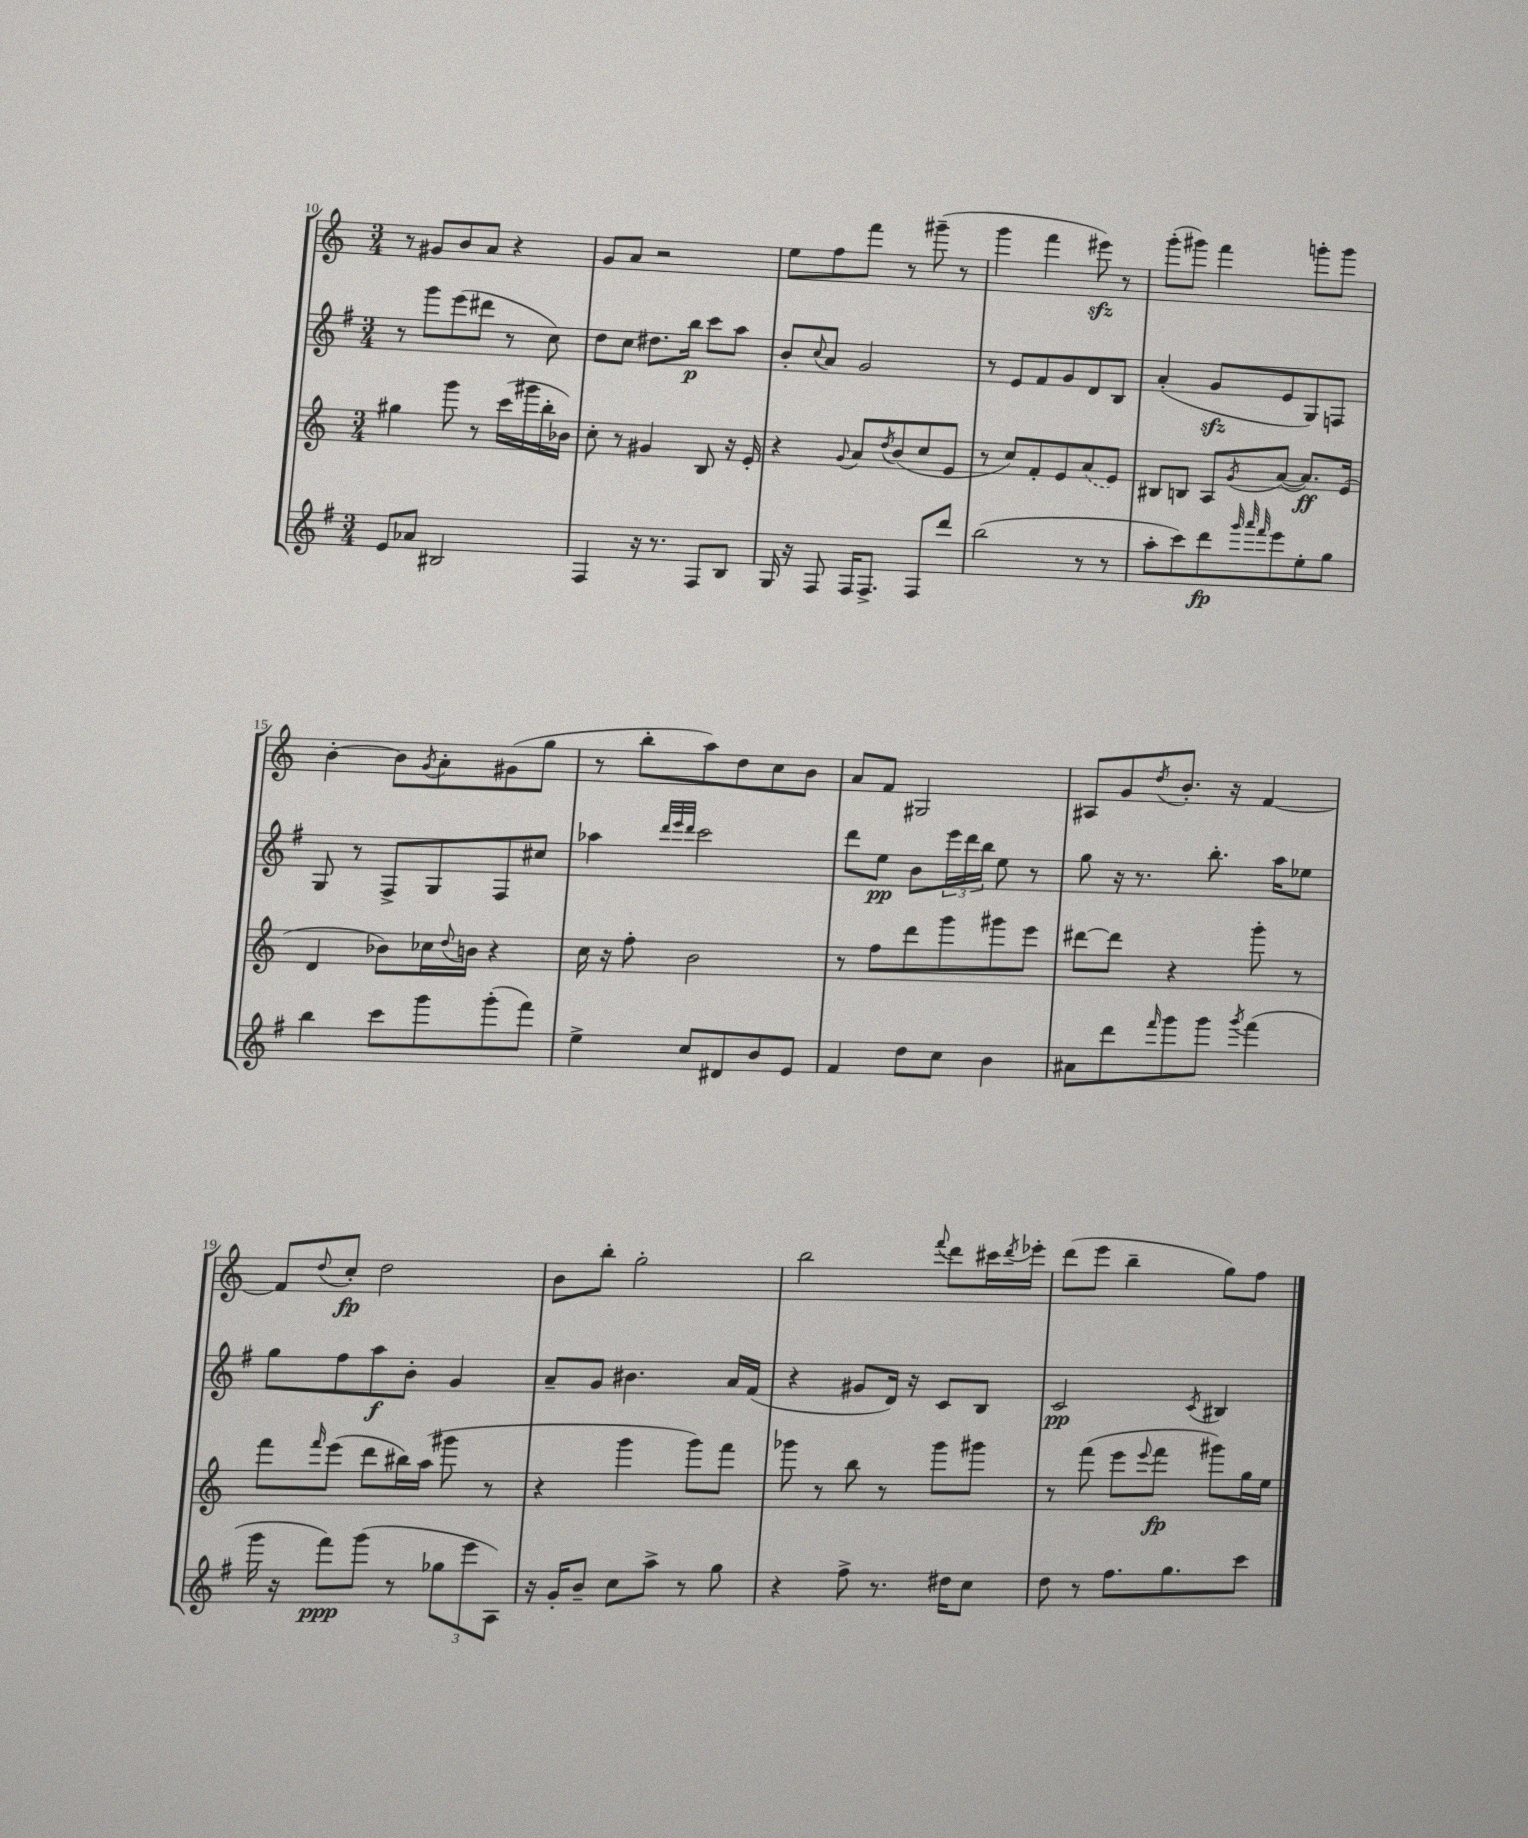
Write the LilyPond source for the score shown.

<<
\new StaffGroup <<
\new Staff = "s0" {
    \clef treble \key c \major \numericTimeSignature \time 3/4
    r8 gis'8 b'8 a'8 r4 |
    g'8 a'8 r2 |
    e''8 f''8 f'''8 r8 gis'''8--( r8 |
    g'''4 f'''4 eis'''8\sfz) r8 |
    g'''8-.( gis'''8) f'''4 g'''8-. g'''8 |
    b'4~-. b'8 \acciaccatura { g'8 } a'8-. gis'8( g''8 |
    r8 b''8-. a''8) d''8 c''8 b'8 |
    a'8 f'8 gis2 |
    ais8 g'8 \acciaccatura { d''8 } b'8.-. r16 f'4~ |
    f'8 \appoggiatura { d''8 } c''8-.\fp d''2 |
    b'8 b''8-. g''2-. |
    b''2 \appoggiatura { f'''8 } d'''8 cis'''16 \acciaccatura { d'''8 } ees'''16-. |
    d'''8( e'''8 b''4-- g''8) f''8 \bar "|." |
}
\new Staff = "s1" {
    \clef treble \key g \major \numericTimeSignature \time 3/4
    r8 g'''8 e'''8( dis'''8 r8 c''8) |
    d''8 c''8 dis''8. b''16\p c'''8 a''8 |
    b'8-. \appoggiatura { c''8 } a'8 g'2 |
    r8 e'8 fis'8 g'8 d'8 b8 |
    a'4-.( g'8\sfz e'8 g8) f8 |
    g8 r8 fis8-> g8 fis8 cis''8 |
    aes''4 \grace { d'''32 e'''32 d'''32 } c'''2 |
    d'''8 e''8\pp b'8 \tuplet 3/2 { e'''16 d'''16 b''16 } e''8 r8 |
    g''8 r16 r8. b''8.-. a''16 ees''8 |
    g''8 fis''8 a''8\f b'8-. g'4 |
    a'8-- g'8 bis'4. a'16 fis'16( |
    r4 gis'8 d'16) r16 c'8 b8 |
    c'2\pp \acciaccatura { c'8 } bis4 \bar "|." |
}
\new Staff = "s2" {
    \clef treble \key c \major \numericTimeSignature \time 3/4
    gis''4 g'''8 r8 c'''16( gis'''16 b''16-. bes'16) |
    c''8-. r8 gis'4 b8 r16 e'16-. |
    r4 \appoggiatura { g'8 } a'8 \acciaccatura { d''8 } b'8( c''8 e'8 |
    r8 c''8) f'8-. e'8 \once \slurDashed a'8( e'8) |
    bis8 b8 a8 \acciaccatura { g'8 } a'8~( a'8.\ff) e'16( |
    d'4 bes'8) ces''16 \appoggiatura { d''8 } b'16 r4 |
    c''16 r16 f''8-. b'2 |
    r8 f''8 d'''8 g'''8 gis'''8 e'''8 |
    dis'''8~ dis'''8 r4 g'''8-. r8 |
    f'''8 \grace { f'''16 } e'''8( d'''8 bis''16) a''16( gis'''8 r8 |
    r4 g'''4 g'''8) f'''8 |
    ges'''8 r8 b''8 r8 ges'''8 gis'''8 |
    r8 f'''8( e'''8 \appoggiatura { e'''8 } f'''8\fp gis'''8) g''16 e''16 \bar "|." |
}
\new Staff = "s3" {
    \clef treble \key g \major \numericTimeSignature \time 3/4
    e'8 aes'8 bis2 |
    fis4 r16 r8. fis8 b8 |
    g16 r16 fis8 fis16 fis8.-> fis8 d'''8 |
    b''2( r8 r8 |
    a''8-. c'''8) d'''8\fp \grace { g'''32 a'''32 fis'''32 } e'''8 e''8-. g''8 |
    b''4 c'''8 g'''8 g'''8-.( fis'''8) |
    e''4-> c''8 dis'8 b'8 e'8 |
    fis'4 d''8 c''8 b'4 |
    ais'8 d'''8 \grace { fis'''16 } g'''8 g'''8 \acciaccatura { g'''8 } fis'''4( |
    g'''16 r16 fis'''8\ppp) g'''8( r8 \tuplet 3/2 { ges''8 e'''8 a8) } |
    r16 g'16-. b'8-- c''8 a''8-> r8 g''8 |
    r4 fis''8-> r8. dis''16 c''8 |
    d''8 r8 fis''8. g''8. c'''8 \bar "|." |
}
>>
>>
\layout { \context { \Score currentBarNumber = #10 } }
